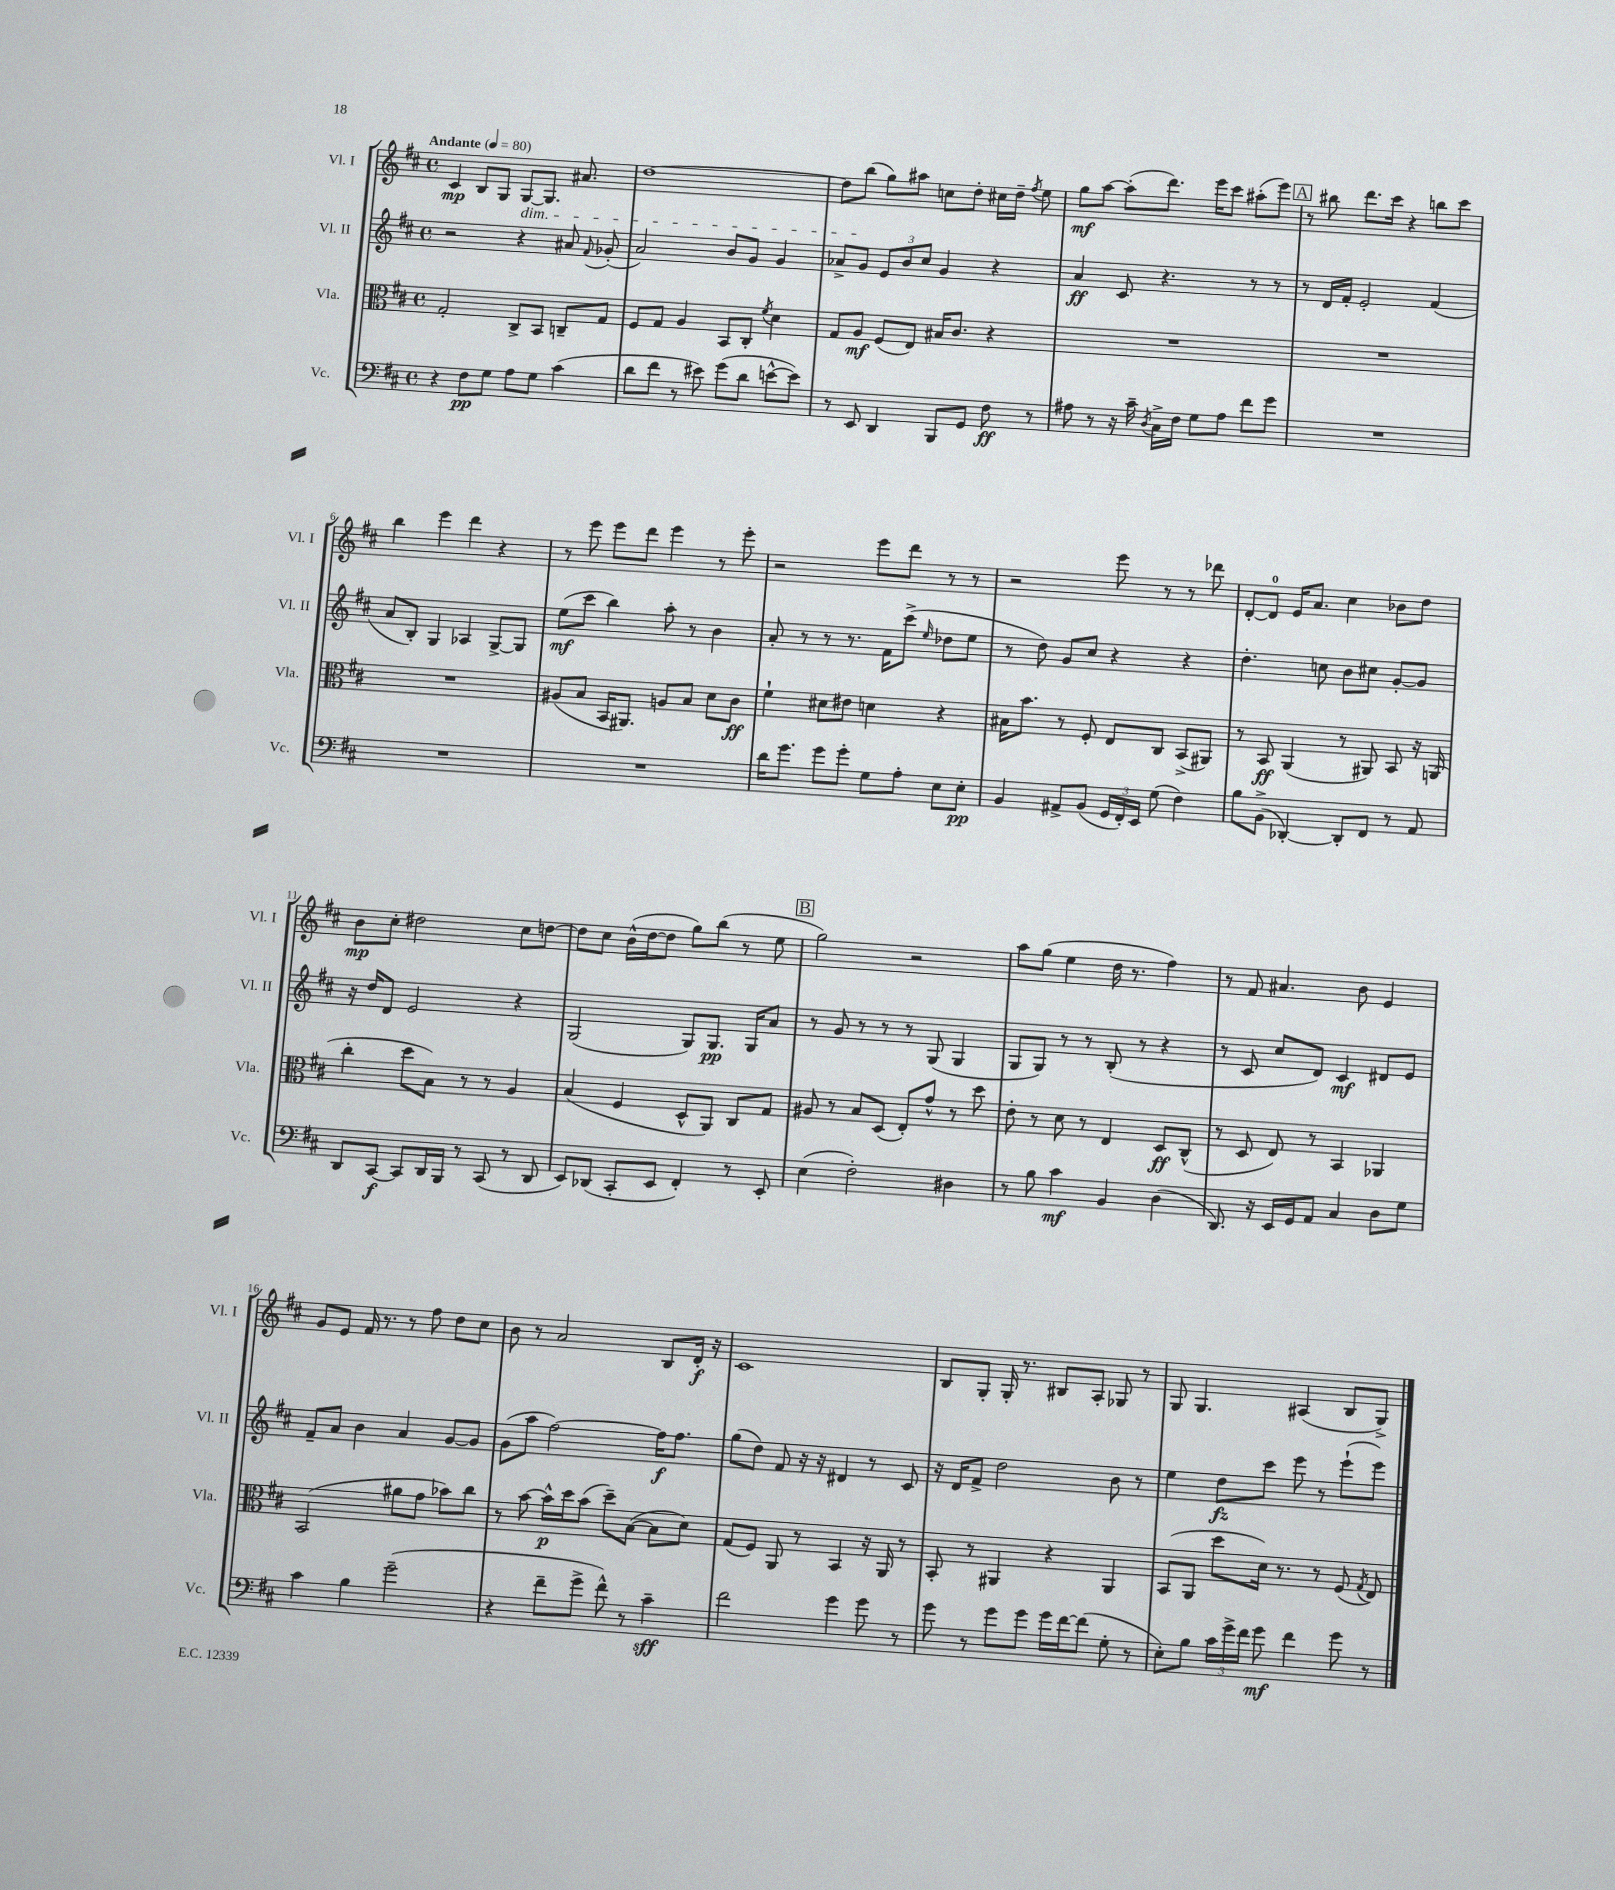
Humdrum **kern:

**kern	**dynam	**kern	**dynam	**kern	**dynam	**kern	**dynam
*part4	*part4	*part3	*part3	*part2	*part2	*part1	*part1
*staff4	*staff4	*staff3	*staff3	*staff2	*staff2	*staff1	*staff1
*I"Vc.	*	*I"Vla.	*	*I"Vl. II	*	*I"Vl. I	*
*I'Vc.	*	*I'Vla.	*	*I'Vl. II	*	*I'Vl. I	*
*clefF4	*	*clefC3	*	*clefG2	*	*clefG2	*
*k[f#c#]	*	*k[f#c#]	*	*k[f#c#]	*	*k[f#c#]	*
*M4/4	*	*M4/4	*	*M4/4	*	*M4/4	*
*met(c)	*	*met(c)	*	*met(c)	*	*met(c)	*
*MM80	*	*MM80	*	*MM80	*	*MM80	*
=1	=1	=1	=1	=1	=1	=1	=1
!	!	!	!	!	!	!LO:TX:a:B:t=Andante	!
4r	.	2G'/	.	2r	.	4c#/	mp
8F#\L	pp	.	.	.	.	8B/L	.
8G\J	.	.	.	.	.	8G/J	.
!	!	!	!	!	!	!LO:TX:b:i:t=dim.	!
8A\L	.	8C#^/L	.	4r	.	[8G/L	.
8G\J	.	8BB/J	.	.	.	8.G/J]	.
(4c#\	.	8Cn~/L	.	8a#X/	.	.	.
.	.	.	.	.	.	8.a#X/	.
.	.	.	.	8qqf#/	.	.	.
.	.	8G/J	.	(8g-X'/	.	.	.
=2	=2	=2	=2	=2	=2	=2	=2
8d\L	.	8F#/L	.	2a/)	.	[1dd	.
8f#\J	.	8G/J	.	.	.	.	.
8r	.	4A/	.	.	.	.	.
8e#X\)	.	.	.	.	.	.	.
(8g\L	.	8BB/L	.	8b/L	.	.	.
8d\J	.	8C#'/J	.	8g/J	.	.	.
.	.	8qf#/	.	.	.	.	.
[8en^^\L	.	4d\	.	4g/	.	.	.
8e\J])	.	.	.	.	.	.	.
=3	=3	=3	=3	=3	=3	=3	=3
8r	.	8G/L	.	8a-X^/L	.	8dd\L]	.
8EE/	.	8A/J	mf	8g/J	.	(8bb\J	.
4DD/	.	(8F#/L	.	12e/L	.	8gg\L)	.
.	.	.	.	12b/	.	.	.
.	.	8E/J)	.	.	.	8aa#X\J	.
.	.	.	.	12cc#/J	.	.	.
8BBB/L	.	16B#X/KL	.	4g/	.	8ccn\L	.
.	.	8.c#/J	.	.	.	.	.
8GG/J	.	.	.	.	.	8dd'\J	.
8F#\	ff	4r	.	4r	.	16cc#X\LL	.
.	.	.	.	.	.	16dd~\JJ	.
.	.	.	.	.	.	8qff#/	.
8r	.	.	.	.	.	8ee\	.
=4	=4	=4	=4	=4	=4	=4	=4
8A#X\	.	1r	.	4a/	ff	8gg\L	mf
8r	.	.	.	.	.	[8aa\J	.
16r	.	.	.	8c#/	.	(8aa'\L]	.
16c#~\	.	.	.	.	.	.	.
8qD/	.	.	.	.	.	.	.
16C#^\LL	.	.	.	4.r	.	8.ddd\J)	.
16F#\JJ	.	.	.	.	.	.	.
8G\L	.	.	.	.	.	.	.
.	.	.	.	.	.	16eee\KL	.
8A#\J	.	.	.	.	.	8ccc#\J	.
8f#\L	.	.	.	8r	.	(8aa#X'\L	.
8g\J	.	.	.	8r	.	8eee\J)	.
!!LO:REH:place=s1:t=A
=5	=5	=5	=5	=5	=5	=5	=5
1r	.	1r	.	8r	.	8r	.
.	.	.	.	16d/LL	.	8bb#X\	.
.	.	.	.	16f#'/JJ	.	.	.
.	.	.	.	2e'/	.	8.ddd\L	.
.	.	.	.	.	.	16ccc#\Jk	.
.	.	.	.	.	.	4r	.
.	.	.	.	(4f#/	.	8bbn\L	.
.	.	.	.	.	.	8ccc#\J	.
!!LO:LB:g=z
=6	=6	=6	=6	=6	=6	=6	=6
1r	.	1r	.	8a/L	.	4bb\	.
.	.	.	.	8B'/J)	.	.	.
.	.	.	.	4G/	.	4eee\	.
.	.	.	.	4A-X/	.	4ddd\	.
.	.	.	.	[8G^/L	.	4r	.
.	.	.	.	8G/J]	.	.	.
=7	=7	=7	=7	=7	=7	=7	=7
1r	.	(8A#X/L	.	(8ee\L	mf	8r	.
.	.	8B/J	.	8ccc#\J	.	8eee\	.
.	.	16BB/KL	.	4bb\)	.	8eee\L	.
.	.	8.AA#X/J)	.	.	.	.	.
.	.	.	.	.	.	8ddd\J	.
.	.	8An/L	.	8aa'\	.	4eee\	.
.	.	8B/J	.	8r	.	.	.
.	.	8d\L	.	4b\	.	8r	.
.	.	8c#\J	ff	.	.	8eee'\	.
=8	=8	=8	=8	=8	=8	=8	=8
16d\KL	.	4f#`\	.	8a'/	.	2r	.
8.g\J	.	.	.	.	.	.	.
.	.	.	.	8r	.	.	.
8g\L	.	8d#X\L	.	8r	.	.	.
8g'\J	.	8e#X\J	.	8.r	.	.	.
8G\L	.	4dn\	.	.	.	8eee\L	.
.	.	.	.	16f#\KL	.	.	.
8A'\J	.	.	.	(8ccc#^\J	.	8ddd\J	.
.	.	.	.	16qqee/	.	.	.
8E\L	.	4r	.	8dd-X\L	.	8r	.
8E'\J	pp	.	.	8ee\J	.	8r	.
=9	=9	=9	=9	=9	=9	=9	=9
4BB/	.	16B#X\KL	.	8r	.	2r	.
.	.	8.b\J	.	.	.	.	.
.	.	.	.	8dd\)	.	.	.
8AA#X^/L	.	8r	.	8g/L	.	.	.
(8BB/J	.	8F#'/	.	8cc#/J	.	.	.
24GG/LL	.	8E/L	.	4r	.	8eee\	.
24FF#'/)	.	.	.	.	.	.	.
24EE/JJ	.	.	.	.	.	.	.
(8G\	.	8C#/J	.	.	.	8r	.
4F#\)	.	(8BB^/L	.	4r	.	8r	.
.	.	8AA#X/J)	.	.	.	8ddd-X\	.
=10	=10	=10	=10	=10	=10	=10	=10
8B\L	.	8r	.	4.dd'\	.	[8d'/L	.
(8BB^\J	.	8BB/	ff	.	.	8d/J]	.
[4DD-X'/)	.	(4AA/	.	.	.	16e/KL	.
.	.	.	.	.	.	8.a/J	.
.	.	.	.	8ccn\	.	.	.
8DD-'/L]	.	8r	.	8b\L	.	4cc#\	.
8FF#/J	.	8AA#X/)	.	8cc#X\J	.	.	.
8r	.	8BB/	.	[8g'/L	.	8b-X\L	.
8AA/	.	16r	.	8g/J]	.	8dd\J	.
.	.	(16AAn/	.	.	.	.	.
!!LO:LB:g=z
=11	=11	=11	=11	=11	=11	=11	=11
8DD/L	.	4cc#'\	.	16r	.	8b\L	mp
.	.	.	.	16dd/KL	.	.	.
[8CC#/J	f	.	.	8d/J	.	8cc#'\J	.
8CC#/L]	.	8dd\L	.	2e/	.	2dd#X\	.
16DD/L	.	8B\J)	.	.	.	.	.
16BBB/JJ	.	.	.	.	.	.	.
8r	.	8r	.	.	.	.	.
(8CC#/	.	8r	.	.	.	.	.
8r	.	4A/	.	4r	.	8cc#\L	.
8DD/	.	.	.	.	.	[8ddn\J	.
=12	=12	=12	=12	=12	=12	=12	=12
8EE/L)	.	(4B/	.	(2G/	.	8dd\L]	.
(8DD-X/J	.	.	.	.	.	8cc#\J	.
8CC#'/L	.	4F#/	.	.	.	(16b^^\LL	.
.	.	.	.	.	.	[16dd\J	.
8EE/J	.	.	.	.	.	8dd\J]	.
4FF#'/)	.	8D^^/L	.	8G/L)	.	8gg\L)	.
.	.	8AA/J)	.	8.G/J	pp	(8bb\J	.
8r	.	8C#/L	.	.	.	8r	.
.	.	.	.	16G/KL	.	.	.
8EE'/	.	8G/J	.	8a/J	.	8ee\	.
!!LO:REH:place=s1:t=B
=13	=13	=13	=13	=13	=13	=13	=13
(4E\	.	8A#X/	.	8r	.	2gg\)	.
.	.	8r	.	8g/	.	.	.
2F#'\)	.	8B/L	.	8r	.	.	.
.	.	(8D/J	.	8r	.	.	.
.	.	8E'/L)	.	8r	.	2r	.
.	.	8g^^/J	.	(8G/	.	.	.
4D#X\	.	8r	.	4G/	.	.	.
.	.	8dd\	.	.	.	.	.
=14	=14	=14	=14	=14	=14	=14	=14
8r	.	8e'\	.	8G/L	.	8aa\L	.
8B\	.	8r	.	8G/J)	.	(8gg\J	.
4c#\	mf	8d\	.	8r	.	4ee\	.
.	.	8r	.	8r	.	.	.
4BB/	.	4E/	.	(8B'/	.	16dd\	.
.	.	.	.	.	.	8.r	.
.	.	.	.	8r	.	.	.
(4D\	.	8D/L	ff	4r	.	4ff#\)	.
.	.	(8C#^^/J	.	.	.	.	.
=15	=15	=15	=15	=15	=15	=15	=15
8.DD/)	.	8r	.	8r	.	8r	.
.	.	8D/	.	8c#/	.	8f#/	.
16r	.	.	.	.	.	.	.
16EE/LL	.	8E/)	.	8cc#/L	.	4.a#X/	.
16GG/J	.	.	.	.	.	.	.
8AA/J	.	8r	.	8d/J)	.	.	.
4C#/	.	4BB/	.	4c#/	mf	.	.
.	.	.	.	.	.	8b\	.
8D\L	.	4AA-X/	.	8d#X/L	.	4e/	.
8G\J	.	.	.	8e/J	.	.	.
!!LO:LB:g=z
=16	=16	=16	=16	=16	=16	=16	=16
4c#\	.	(2BB/	.	8f#~/L	.	8g/L	.
.	.	.	.	8a/J	.	8e/J	.
4B\	.	.	.	4b\	.	16f#/	.
.	.	.	.	.	.	8.r	.
(2g~\	.	8a#X\L	.	4a/	.	8r	.
.	.	8g\J	.	.	.	8ff#\	.
.	.	8b-X\L)	.	[8g/L	.	8dd\L	.
.	.	8cc#\J	.	8g/J]	.	8cc#\J	.
=17	=17	=17	=17	=17	=17	=17	=17
4r	.	8r	.	(8g\L	.	8b\	.
.	.	[8b\	.	8aa\J	.	8r	.
8f#~\L	.	16b^^\LL]	p	[2ff#\)	.	2a/	.
.	.	16dd\J	.	.	.	.	.
8g^\J	.	(8b\J	.	.	.	.	.
8f#^^\)	.	8dd~\L)	.	.	.	.	.
8r	.	([8B\J	.	.	.	.	.
4c#~\	sff	8B\L]	.	16ff#\KL]	f	8B/L	.
.	.	.	.	8.ff#\J	.	.	.
.	.	8d\J)	.	.	.	16d'/Jk	f
.	.	.	.	.	.	16r	.
=18	=18	=18	=18	=18	=18	=18	=18
2f#\	.	(8G/L	.	(8gg\L	.	1c#	.
.	.	8F#/J)	.	8dd\J)	.	.	.
.	.	8AA/	.	8f#/	.	.	.
.	.	8r	.	16r	.	.	.
.	.	.	.	16r	.	.	.
4g\	.	4BB/	.	4d#X/	.	.	.
8g\	.	16r	.	8r	.	.	.
.	.	16AA/	.	.	.	.	.
8r	.	8r	.	8c#/	.	.	.
=19	=19	=19	=19	=19	=19	=19	=19
8g\	.	8BB'/	.	16r	.	8B/L	.
.	.	.	.	16d/KL	.	.	.
8r	.	8r	.	8f#^/J	.	8G'/J	.
8g\L	.	4AA#X/	.	2dd\	.	16G'/	.
.	.	.	.	.	.	8.r	.
8g\J	.	.	.	.	.	.	.
16g\LL	.	4r	.	.	.	8B#X/L	.
[16f#\J	.	.	.	.	.	.	.
(8f#\J]	.	.	.	.	.	8A'/J	.
8G'\	.	4AA#/	.	8b\	.	8G-X/	.
8r	.	.	.	8r	.	8r	.
=20	=20	=20	=20	=20	=20	=20	=20
8E'\L)	.	(8BB/L	.	4ee\	.	8G/	.
8B\J	.	8AA/J	.	.	.	4.G/	.
24c#\LL	.	8dd\L	.	8dd\L	fz	.	.
24g^\	.	.	.	.	.	.	.
24f#\JJ	.	.	.	.	.	.	.
8g\	mf	16d\Jk)	.	8ccc#\J	.	.	.
.	.	8.r	.	.	.	.	.
4f#\	.	.	.	8eee\	.	(4A#X/	.
.	.	8r	.	8r	.	.	.
8g\	.	(8F#/	.	(8eee`\L	.	8B/L	.
.	.	8qG/	.	.	.	.	.
8r	.	8E/)	.	8eee\J)	.	8G^/J)	.
==	==	==	==	==	==	==	==
*-	*-	*-	*-	*-	*-	*-	*-
